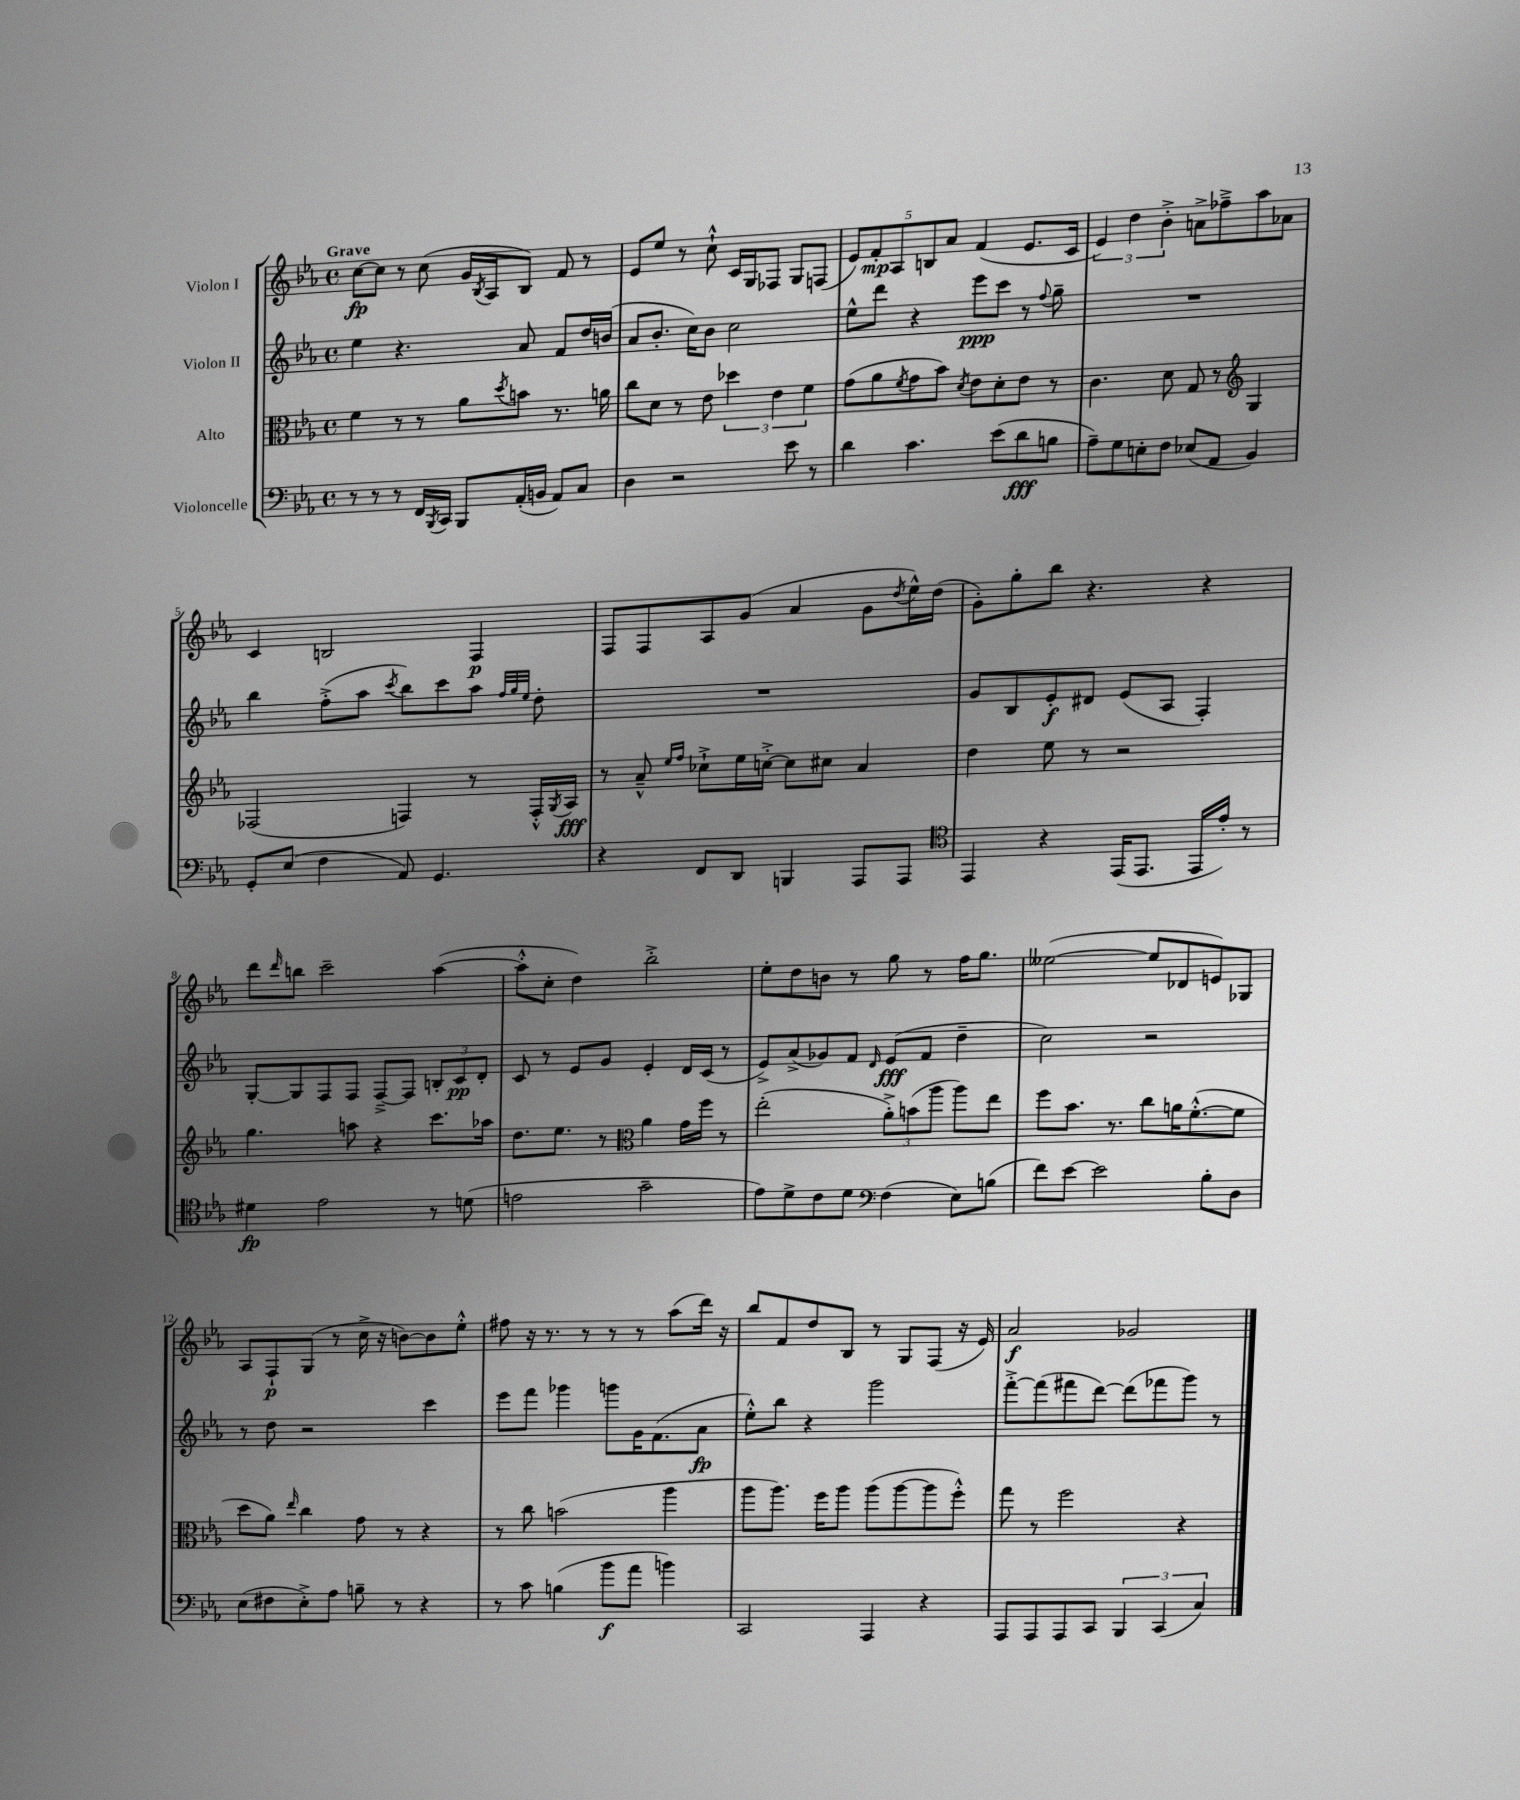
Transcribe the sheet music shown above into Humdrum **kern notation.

**kern	**dynam	**kern	**dynam	**kern	**dynam	**kern	**dynam
*part4	*part4	*part3	*part3	*part2	*part2	*part1	*part1
*staff4	*staff4	*staff3	*staff3	*staff2	*staff2	*staff1	*staff1
*I"Violoncelle	*	*I"Alto	*	*I"Violon II	*	*I"Violon I	*
*clefF4	*	*clefC3	*	*clefG2	*	*clefG2	*
*k[b-e-a-]	*	*k[b-e-a-]	*	*k[b-e-a-]	*	*k[b-e-a-]	*
*M4/4	*	*M4/4	*	*M4/4	*	*M4/4	*
*met(c)	*	*met(c)	*	*met(c)	*	*met(c)	*
=1	=1	=1	=1	=1	=1	=1	=1
!	!	!	!	!	!	!LO:TX:a:B:t=Grave	!
8r	.	4f\	.	4ee-\	.	[8cc\L	fp
8r	.	.	.	.	.	8cc\J]	.
8r	.	8r	.	4.r	.	8r	.
16FF/LL	.	8r	.	.	.	(8cc\	.
8qBBB-/	.	.	.	.	.	.	.
16CC/JJ	.	.	.	.	.	.	.
8BBB-/L	.	8a-\L	.	.	.	16g/LL	.
.	.	.	.	.	.	8qB-/	.
.	.	.	.	.	.	16A-/J	.
.	.	8qdd/	.	.	.	.	.
(16AA-'/L	.	8bn\J	.	8a-/	.	8B-/J)	.
16BBn/JJ	.	.	.	.	.	.	.
8AA-/L)	.	8.r	.	8f/L	.	8f/	.
8C/J	.	.	.	16dd/L	.	8r	.
.	.	16an\	.	(16bn/JJ	.	.	.
=2	=2	=2	=2	=2	=2	=2	=2
4D\	.	8cc\L	.	8a-/L	.	8e-/L	.
.	.	8d\J	.	8.b-'/J	.	8ee-/J	.
2r	.	8r	.	.	.	8r	.
.	.	.	.	16cc\KL)	.	.	.
.	.	8e-\	.	8b-\J	.	8cc`^^\	.
.	.	6dd-X\	.	2cc\	.	16c/LL	.
.	.	.	.	.	.	16G/J	.
.	.	.	.	.	.	8F-X/J	.
.	.	6e-\	.	.	.	.	.
8e-\	.	.	.	.	.	8G/L	.
.	.	6f\	.	.	.	.	.
8r	.	.	.	.	.	(8Fn/J	.
=3	=3	=3	=3	=3	=3	=3	=3
4d\	.	(8g\L	.	8ee-^^\L	.	10e-/L)	.
.	.	.	.	.	.	10f'/	mp
.	.	8a-\	.	8ddd\J	.	.	.
.	.	.	.	.	.	10A-/	.
.	.	8qf/	.	.	.	.	.
4.c\	.	8g\	.	4r	.	.	.
.	.	.	.	.	.	10Bn/	.
.	.	8b-\J)	.	.	.	.	.
.	.	.	.	.	.	10a-/J	.
.	.	8qd/	.	.	.	.	.
.	.	8e-\L	.	8eee-\L	ppp	(4f/	.
(8e-\L	.	8d'\	.	8ccc\J	.	.	.
8d\	fff	8e-\J	.	8r	.	8.e-/L	.
.	.	.	.	8qqff/	.	.	.
8Bn\J	.	8r	.	8gg~\	.	.	.
.	.	.	.	.	.	16c/Jk	.
=4	=4	=4	=4	=4	=4	=4	=4
8A-~\L)	.	4.c\	.	1r	.	6e-/)	.
8G\	.	.	.	.	.	.	.
.	.	.	.	.	.	6dd\	.
8En'\	.	.	.	.	.	.	.
.	.	.	.	.	.	6b-'^\	.
8F\J	.	8d\	.	.	.	.	.
(8E-X/L	.	8G/	.	.	.	8an^\L	.
8AA-/J	.	8r	.	.	.	8ff-X~^\	.
*	*	*clefG2	*	*	*	*	*
4BB-/)	.	4G/	.	.	.	8aa-\	.
.	.	.	.	.	.	8a-X\J	.
!!LO:LB:g=z
=5	=5	=5	=5	=5	=5	=5	=5
8GG'/L	.	(2F-X/	.	4bb-\	.	4c/	.
(8E-/J	.	.	.	.	.	.	.
4F\	.	.	.	(8ff'^\L	.	2Bn/	.
.	.	.	.	8aa-\J	.	.	.
.	.	.	.	8qccc/	.	.	.
8AA-/)	.	4Fn/)	.	8bb-\L)	.	.	.
4.GG/	.	.	.	8ccc\	.	.	.
.	.	8r	.	8aa-\J	.	4F/	p
.	.	.	.	32qqff/LLL	.	.	.
.	.	.	.	32qqgg/	.	.	.
.	.	.	.	32qqee-/JJJ	.	.	.
.	.	16F'^^/LL	.	8dd'\	.	.	.
.	.	8qG/	.	.	.	.	.
.	.	16A-/JJ	fff	.	.	.	.
=6	=6	=6	=6	=6	=6	=6	=6
4r	.	8r	.	1r	.	8F/L	.
.	.	8a-~^^/	.	.	.	8F/	.
.	.	16qqee-/LL	.	.	.	.	.
.	.	16qqff/JJ	.	.	.	.	.
8FF/L	.	8cc-X`^\L	.	.	.	8A-/	.
8DD/J	.	16ee-\L	.	.	.	(8g/J	.
.	.	[16ccn'^\JJ	.	.	.	.	.
4BBBn/	.	8cc\L]	.	.	.	4a-/	.
.	.	8cc#X\J	.	.	.	.	.
8AAA-/L	.	4a-/	.	.	.	8g\L	.
.	.	.	.	.	.	8qdd/	.
8AAA-/J	.	.	.	.	.	16ee-^^\L)	.
.	.	.	.	.	.	(16dd\JJ	.
=7	=7	=7	=7	=7	=7	=7	=7
*clefC4	*	*	*	*	*	*	*
4EE-/	.	4dd\	.	8g/L	.	8g'\L)	.
.	.	.	.	8B-/	.	8gg'\	.
4r	.	8ee-\	.	8e-'/	f	8bb-\J	.
.	.	8r	.	8d#X/J	.	4.r	.
(16EE-/KL	.	2r	.	(8e-/L	.	.	.
8.EE-/J	.	.	.	.	.	.	.
.	.	.	.	8A-/J	.	.	.
16EE-/LL	.	.	.	4F'/)	.	4r	.
16e-'/JJ)	.	.	.	.	.	.	.
8r	.	.	.	.	.	.	.
!!LO:LB:g=z
=8	=8	=8	=8	=8	=8	=8	=8
4d#X\	fp	4.gg\	.	[8G'/L	.	8ddd\L	.
.	.	.	.	.	.	16qqddd/	.
.	.	.	.	8G/]	.	8bbn\J	.
2e-\	.	.	.	8F/	.	2ccc~\	.
.	.	8aan\	.	8F/J	.	.	.
.	.	4r	.	[8F~^/L	.	.	.
.	.	.	.	8F/J]	.	.	.
8r	.	8.ccc\L	.	12Bn'/L	.	([4aa-\	.
.	.	.	.	12c/	pp	.	.
(8dn\	.	.	.	.	.	.	.
.	.	.	.	12d'/J	.	.	.
.	.	16aa-X\Jk	.	.	.	.	.
=9	=9	=9	=9	=9	=9	=9	=9
2en\	.	8.dd\L	.	8c/	.	8aa-'^^\L]	.
.	.	.	.	8r	.	8cc'\J	.
.	.	8.ee-\J	.	.	.	.	.
.	.	.	.	8e-/L	.	4dd\)	.
.	.	8r	.	8g/J	.	.	.
*	*	*clefC3	*	*	*	*	*
2g~\	.	4a-\	.	4e-'/	.	2bb-'^\	.
.	.	16g\LL	.	16d/LL	.	.	.
.	.	16ff\JJ	.	(16c/JJ	.	.	.
.	.	8r	.	8r	.	.	.
=10	=10	=10	=10	=10	=10	=10	=10
8e-\L)	.	(2ee-'\	.	8e-^/L)	.	8ee-'\L	.
8d^\	.	.	.	(8a-^/	.	8dd\	.
8c\	.	.	.	8g-X/)	.	8bn\J	.
8d\J	.	.	.	8f/J	.	8r	.
*clefF4	*	*	*	*	*	*	*
.	.	.	.	16qqd/	.	.	.
(4F\	.	12a-'^\L)	.	(8e-/L	fff	8gg\	.
.	.	(12bn\	.	.	.	.	.
.	.	.	.	8f/J	.	8r	.
.	.	12aa-\J	.	.	.	.	.
8E-\L)	.	8aa-\L)	.	4dd~\	.	16ff\KL	.
.	.	.	.	.	.	8.gg\J	.
(8Bn\J	.	8ee-\J	.	.	.	.	.
=11	=11	=11	=11	=11	=11	=11	=11
8f\L)	.	8ff\L	.	2cc\)	.	([2ee--X\	.
[8e-\J	.	8.b-\J	.	.	.	.	.
2e-\]	.	.	.	.	.	.	.
.	.	8.r	.	.	.	.	.
.	.	8cc\L	.	2r	.	8ee--/L]	.
.	.	16an\K	.	.	.	8d-X/	.
.	.	([8.f'^^\	.	.	.	.	.
8B-'\L	.	.	.	.	.	8en/)	.
8D\J	.	8f\J]	.	.	.	8G-X/J	.
!!LO:LB:g=z
=12	=12	=12	=12	=12	=12	=12	=12
(8E-\L	.	8dd\L	.	8r	.	8A-/L	.
8F#X\	.	8a-\J)	.	8dd\	.	8F`/	p
.	.	16qqee-/	.	.	.	.	.
8E-'^\)	.	4cc\	.	2r	.	(8G/J	.
8A-\J	.	.	.	.	.	8r	.
8Bn~\	.	8g\	.	.	.	16cc^\	.
.	.	.	.	.	.	16r	.
8r	.	8r	.	.	.	[8bn\L)	.
4r	.	4r	.	4ccc\	.	8b\]	.
.	.	.	.	.	.	8ee-'^^\J	.
=13	=13	=13	=13	=13	=13	=13	=13
8r	.	8r	.	8eee-\L	.	8ff#X\	.
8c\	.	8cc\	.	8fff\J	.	16r	.
.	.	.	.	.	.	8.r	.
(4Bn\	.	(2bn\	.	4ggg-X\	.	.	.
.	.	.	.	.	.	8r	.
8b-\L	f	.	.	8gggn\L	.	8r	.
8a-\J	.	.	.	16g\K	.	8r	.
.	.	.	.	(8.f\	.	.	.
4bn\)	.	4aa-\	.	.	.	(8aa-\L	.
.	.	.	.	8a-\J	fp	16ddd\Jk)	.
.	.	.	.	.	.	16r	.
=14	=14	=14	=14	=14	=14	=14	=14
2CC/	.	8aa-\L	.	8ee-'^^\L)	.	8bb-/L	.
.	.	8.aa-\J)	.	8bb-\J	.	8f/	.
.	.	.	.	4r	.	8dd/	.
.	.	16ff\KL	.	.	.	.	.
.	.	8aa-\J	.	.	.	8B-/J	.
4AAA-/	.	(8aa-\L	.	2ggg\	.	8r	.
.	.	[8aa-\	.	.	.	8G/L	.
4r	.	8aa-\]	.	.	.	(8F/J	.
.	.	8ff'^^\J)	.	.	.	16r	.
.	.	.	.	.	.	16e-/)	.
=15	=15	=15	=15	=15	=15	=15	=15
8AAA-/L	.	8gg\	.	[8fff'^\L	.	2a-/	f
8AAA-/	.	8r	.	(8fff\]	.	.	.
8AAA-/	.	2ff\	.	8fff#X\	.	.	.
8CC/J	.	.	.	[8ddd\J)	.	.	.
6BBB-/	.	.	.	(8ddd\L]	.	2g-X/	.
.	.	.	.	8fff-X\	.	.	.
(6CC/	.	.	.	.	.	.	.
.	.	4r	.	8ggg\J)	.	.	.
6C/)	.	.	.	.	.	.	.
.	.	.	.	8r	.	.	.
==	==	==	==	==	==	==	==
*-	*-	*-	*-	*-	*-	*-	*-
